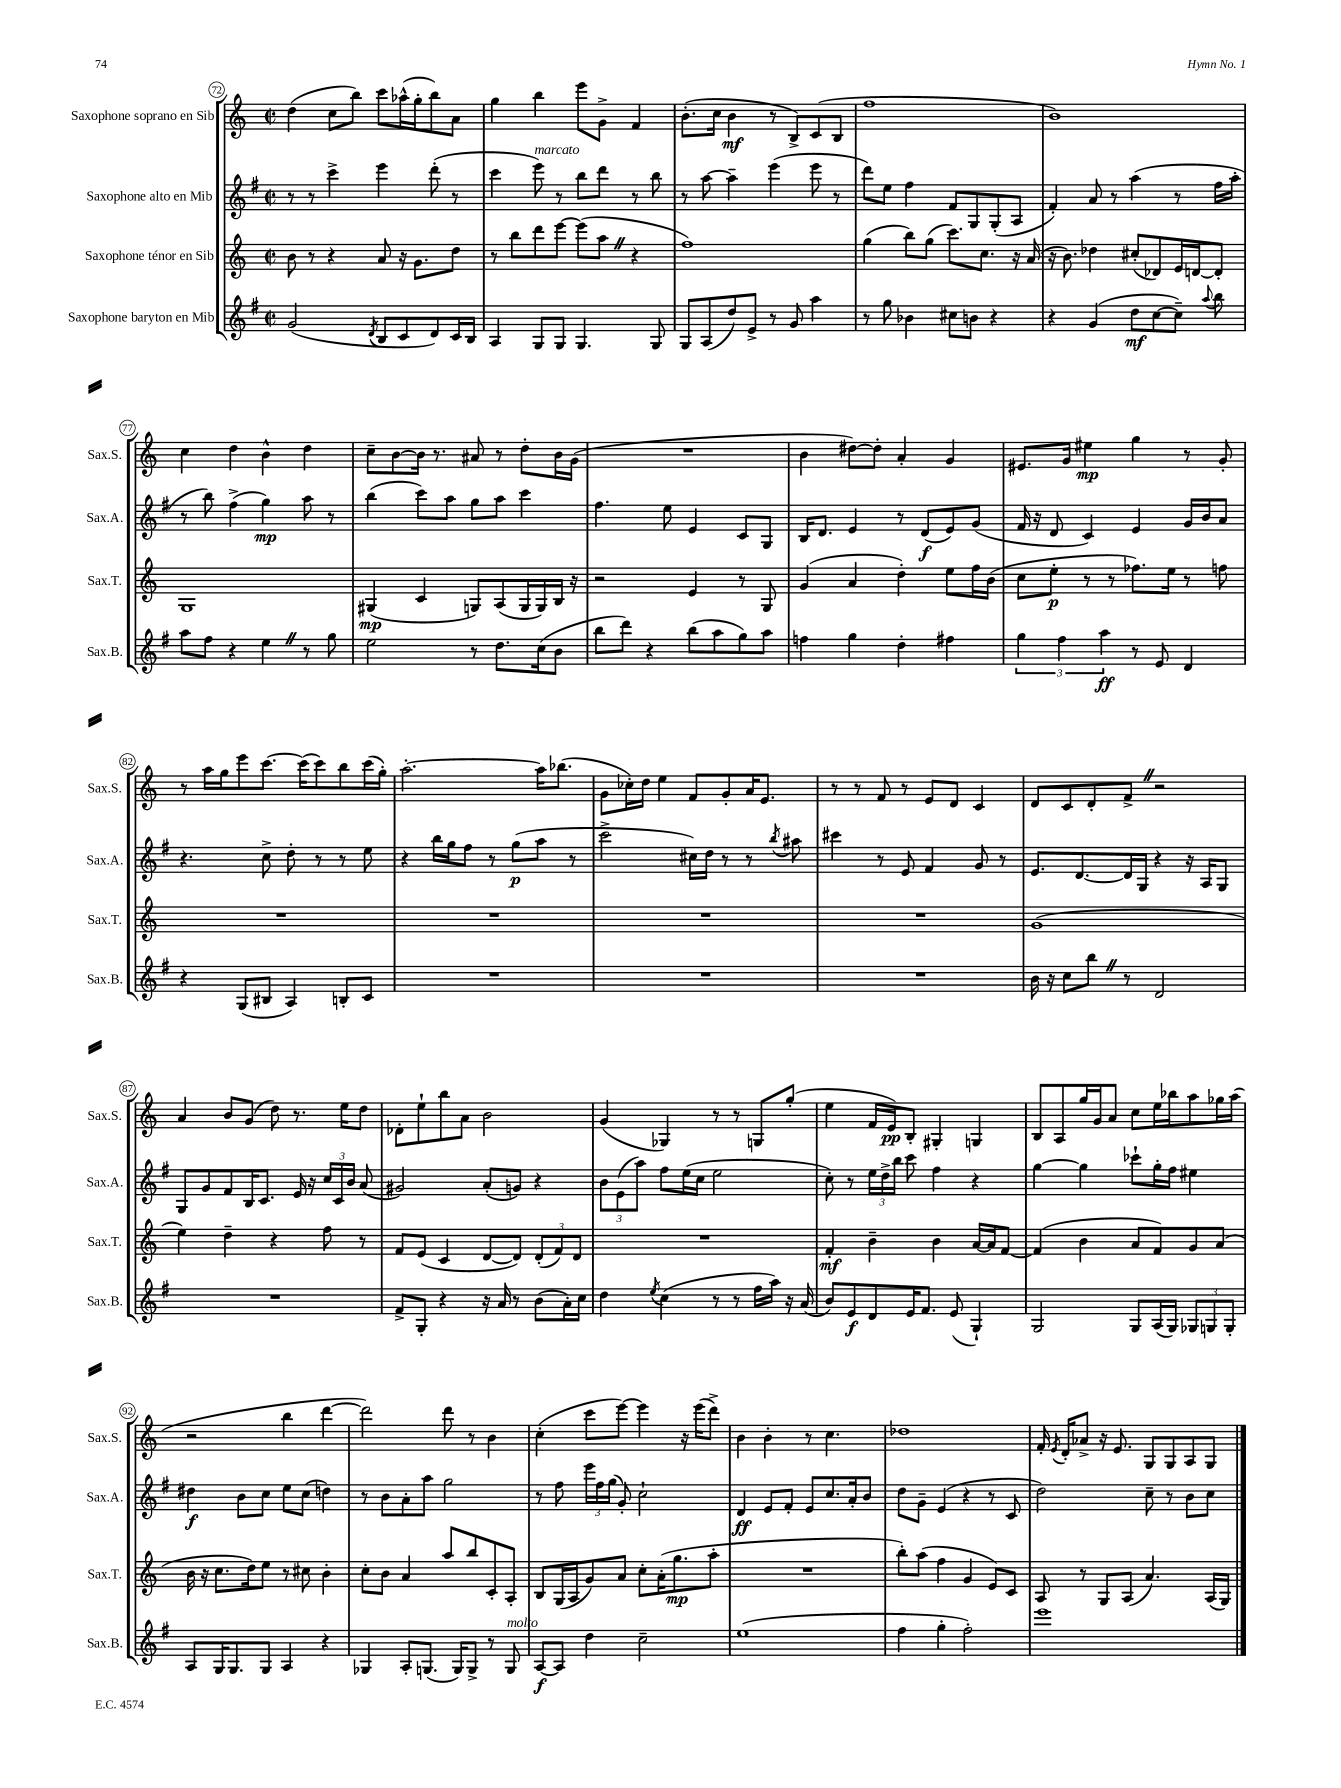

**kern	**kern	**kern	**kern
*staff4	*staff3	*staff2	*staff1
*clefG2	*clefG2	*clefG2	*clefG2
*k[f#]	*k[]	*k[f#]	*k[]
*M2/2	*M2/2	*M2/2	*M2/2
*met(c|)	*met(c|)	*met(c|)	*met(c|)
(2g/	8b\	8r	(4dd\
.	8r	8r	.
.	4r	4ccc^\	8cc\L
.	.	.	8bb\J)
8qd/	.	.	.
8B/L	8a/	4eee\	8ccc\L
8c/	16r	.	(16aa-^^\L
.	8.g\L	.	16gg'\J
8d/)	.	(8ddd'\	8bb\)
16c/L	8dd\J	8r	8a\J
16B/JJ	.	.	.
=	=	=	=
4A/	8r	4ccc\	4gg\
.	8bb\L	.	.
8G/L	8ddd\	8eee\)	4bb\
8G/J	[8eee\J	8r	.
4.G/	(8eee\]L	8bb\L	8eee\L
.	8aa\J	8ddd\J	8g^\J
.	4r	8r	4f/
8G/	.	8bb\	.
=	=	=	=
8G/L	1ff)	8r	(8.b'\L
(8A/	.	[8aa\	.
.	.	.	16cc\Jk
8dd/)	.	4aa~\]	4b\
8e^/J	.	.	.
8r	.	(4eee\	8r
8g/	.	.	8B^/L)
4aa\	.	8eee\	(8c/
.	.	8r	8B/J
=	=	=	=
8r	(4gg\	8ddd\L)	1ff
8gg\	.	8ee\J	.
4b-\	8bb\L)	4ff#\	.
.	(8gg\J	.	.
8cc#\L	8.ccc\L)	8f#/L	.
8b\J	.	8G/	.
.	8.cc\J	.	.
4r	.	(8G'/	.
.	16r	8A/J	.
.	(16a/	.	.
=	=	=	=
4r	16r	4f#'/)	1b)
.	8.b\)	.	.
(4g/	4dd-\	8a/	.
.	.	8r	.
8dd\L	(8cc#'/L	(4aa\	.
[8cc\	8d-/)	.	.
8cc~\]J)	16e/L	8r	.
.	[16d/J	.	.
8qqaa/	.	.	.
8bb\	8d'/]J	16ff#\LL	.
.	.	16aa'\JJ	.
=	=	=	=
8aa\L	1G	8r	4cc\
8ff#\J	.	8bb\)	.
4r	.	(4ff#^\	4dd\
4ee\	.	4gg\)	4b^^\
8r	.	8aa\	4dd\
8gg\	.	8r	.
=	=	=	=
2ee\	(4G#/	(4bb\	8cc~\L
.	.	.	[8b\
.	4c/	8ccc\L)	16b\]Jk
.	.	.	8.r
.	.	8aa\J	.
8r	8G/L)	8gg\L	8a#/
8.dd\L	(8A/	8aa\J	8r
.	16G/L	4ccc\	8dd'\L
(16cc\k	16G/)	.	.
8b\J	16B/JJ	.	16b\L
.	16r	.	(16g\JJ
=	=	=	=
8bb\L	2r	4.ff#\	1r
8ddd\J)	.	.	.
4r	.	.	.
.	.	8ee\	.
(8bb\L	4e/	4e/	.
8aa\	.	.	.
8gg\)	8r	8c/L	.
8aa\J	8G/	8G/J	.
=	=	=	=
4ff\	(4g/	16B/LK	4b\
.	.	8.d/J	.
4gg\	4a/	4e/	[8dd#\L)
.	.	.	8dd#'\]J
4dd'\	4dd'\)	8r	4a'/
.	.	(8d/L	.
4ff#\	8ee\L	8e/)	4g/
.	16ff\L	(8g/J	.
.	(16b\JJ	.	.
=	=	=	=
6gg\	8cc\L	16f#/	8.e#/L
.	.	16r	.
.	8ee'\J	8d/	.
6ff#\	.	.	.
.	.	.	16g/Jk
.	8r	4c/)	4ee#\
6aa\	.	.	.
.	8r	.	.
8r	8.ff-\L)	4e/	4gg\
8e/	.	.	.
.	16ee\Jk	.	.
4d/	8r	16g/LL	8r
.	.	16b/J	.
.	8ff\	8a/J	8g'/
=	=	=	=
4r	1r	4.r	8r
.	.	.	16aa\LL
.	.	.	16gg\J
(8G/L	.	.	8eee\
8B#/J	.	8cc^\	[8.ccc\J
4A/)	.	8dd'\	.
.	.	.	(16ccc\]LK
.	.	8r	8ccc\)
8B'/L	.	8r	8bb\
8c/J	.	8ee\	(16ccc\L
.	.	.	16gg'\JJ)
=	=	=	=
1r	1r	4r	[2.aa'\
.	.	16bb\LL	.
.	.	16gg\J	.
.	.	8ff#\J	.
.	.	8r	.
.	.	(8gg\L	.
.	.	8aa\J	16aa\]LK
.	.	.	(8.bb-\J
.	.	8r	.
=	=	=	=
1r	1r	2ccc^\	8g\L
.	.	.	16cc-'\L)
.	.	.	16dd\JJ
.	.	.	4ee\
.	.	16cc#\LL)	8f/L
.	.	16dd\JJ	.
.	.	8r	8g'/
.	.	8r	16a/K
.	.	.	8.e/J
.	.	8qbb/	.
.	.	8aa#\	.
=	=	=	=
1r	1r	4ccc#\	8r
.	.	.	8r
.	.	8r	8f/
.	.	8e/	8r
.	.	4f#/	8e/L
.	.	.	8d/J
.	.	8g/	4c/
.	.	8r	.
=	=	=	=
16b\	(1g	8.e/L	8d/L
16r	.	.	.
8cc\L	.	.	8c/
.	.	[8.d/	.
8bb\J	.	.	8d'/
8r	.	16d/]L	8f^/J
.	.	16G/JJ	.
2d/	.	4r	2r
.	.	16r	.
.	.	16A/LK	.
.	.	8G/J	.
=	=	=	=
1r	4ee\)	8G/L	4a/
.	.	8g/	.
.	4dd~\	8f#/	8b/L
.	.	16B/K	(8g/J
.	.	8.c/J	.
.	4r	.	8dd\)
.	.	16e/	8.r
.	.	16r	.
.	8ff\	24cc/LL	.
.	.	24c/	.
.	.	.	16ee\LK
.	.	24b/JJ	.
.	8r	(8a/	8dd\J
=	=	=	=
8f#^/L	8f/L	2g#/)	8d-'\L
8G'/J	(8e/J	.	8ee`\
4r	4c/	.	8bb\
.	.	.	8a\J
16r	[8d/L	(8a'/L	2b\
16a/	.	.	.
8r	8d/]J)	8g/J)	.
(8b\L	(12d'/L	4r	.
.	12f/)	.	.
16a'\L)	.	.	.
.	12d/J	.	.
16cc\JJ	.	.	.
=	=	=	=
4dd\	1r	12b\L	(4g/
.	.	(12e\	.
.	.	12aa\J)	.
8qee/	.	.	.
(4cc\	.	8ff#\L	4G-/)
.	.	(16ee\L	.
.	.	16cc\JJ	.
8r	.	2ee\	8r
8r	.	.	8r
16ff#\LL	.	.	8G/L
16aa\JJ)	.	.	.
16r	.	.	(8gg'/J
(16a/	.	.	.
=	=	=	=
8b/L)	4f'/	8cc'\)	4ee\
8e/	.	8r	.
8d/	4b~\	24ee\LL	16f/LL
.	.	24dd^\	.
.	.	.	16e/J)
.	.	24bb\JJ	.
16e/K	.	8ccc\	8B'/J
8.f#/J	.	.	.
.	4b\	4ff#\	4G#'/
(8e/	.	.	.
4G`/)	[16a/LL	4r	4G/
.	16a/]J	.	.
.	[8f/J	.	.
=	=	=	=
2G/	(4f/]	[4gg\	8B/L
.	.	.	8A/
.	4b\	4gg\]	16gg/L
.	.	.	16g/J
.	.	.	8a/J
8G/L	8a/L	8ccc-`\L	8cc\L
(16A/L	8f/)	16gg'\L	16ee\L
16G/JJ)	.	16ff#\JJ	16bb-\J
12G-/L	8g/	4ee#\	8aa\
12G/	.	.	.
.	(8a/J	.	16gg-\L
12G'/J	.	.	.
.	.	.	(16aa\JJ
=	=	=	=
8A/L	16b\	4dd#\	2r
.	16r	.	.
16G/K	8.cc\L	.	.
8.G/	.	.	.
.	.	8b\L	.
.	16dd\k)	.	.
8G/J	8ee\J	8cc\J	.
4A/	8r	8ee\L	4bb\
.	8cc#\	(8cc\J	.
4r	4b'\	4dd\)	[4ddd\
=	=	=	=
4G-/	8cc'\L	8r	2ddd\])
.	8b\J	8b\L	.
8A'/L	4a/	8a'\	.
(8.G/J	.	8aa\J	.
.	8aa/L	2gg\	8ddd\
16G/LK)	.	.	.
8G^/J	8bb/	.	8r
8r	8c'/	.	4b\
8G/	8A'/J	.	.
=	=	=	=
[8A/L	8B/L	8r	(4cc'\
8A/]J	(16G/L	8ff#\	.
.	16A/J	.	.
4dd\	8g/)	24eee\LL	8ccc\L
.	.	24ff#\	.
.	.	(24gg\JJ	.
.	8a/J	8g'/)	[8eee\J)
2cc~\	8cc'\L	2cc`\	4eee\]
.	(16a'\K	.	.
.	8.gg\	.	.
.	.	.	16r
.	.	.	(16eee\LK
.	8aa'\J	.	8ddd^\J)
=	=	=	=
(1ee	1r	4d/	4b\
.	.	8e/L	4b'\
.	.	8f#'/J	.
.	.	8e/L	8r
.	.	8.cc/	4.cc\
.	.	16a'/k	.
.	.	8b/J	.
=	=	=	=
4ff#\	8bb'\L)	8dd\L	1dd-
.	(8aa\J	8g~\J	.
4gg'\	4ff\	(4e/	.
2ff#'\)	4g/	4r	.
.	8e/L)	8r	.
.	8c/J	8c/	.
=	=	=	=
1eee	8A/	2dd\)	16f'/
.	.	.	8qe/
.	.	.	16d'/LK
.	8r	.	8a-^/J
.	8G/L	.	16r
.	.	.	8.e/
.	(8A/J	.	.
.	4.a/)	8cc~\	8G/L
.	.	8r	8G/
.	.	8b\L	8A/
.	(16A/LL	8cc\J	8G/J
.	16G/JJ)	.	.
==	==	==	==
*-	*-	*-	*-
